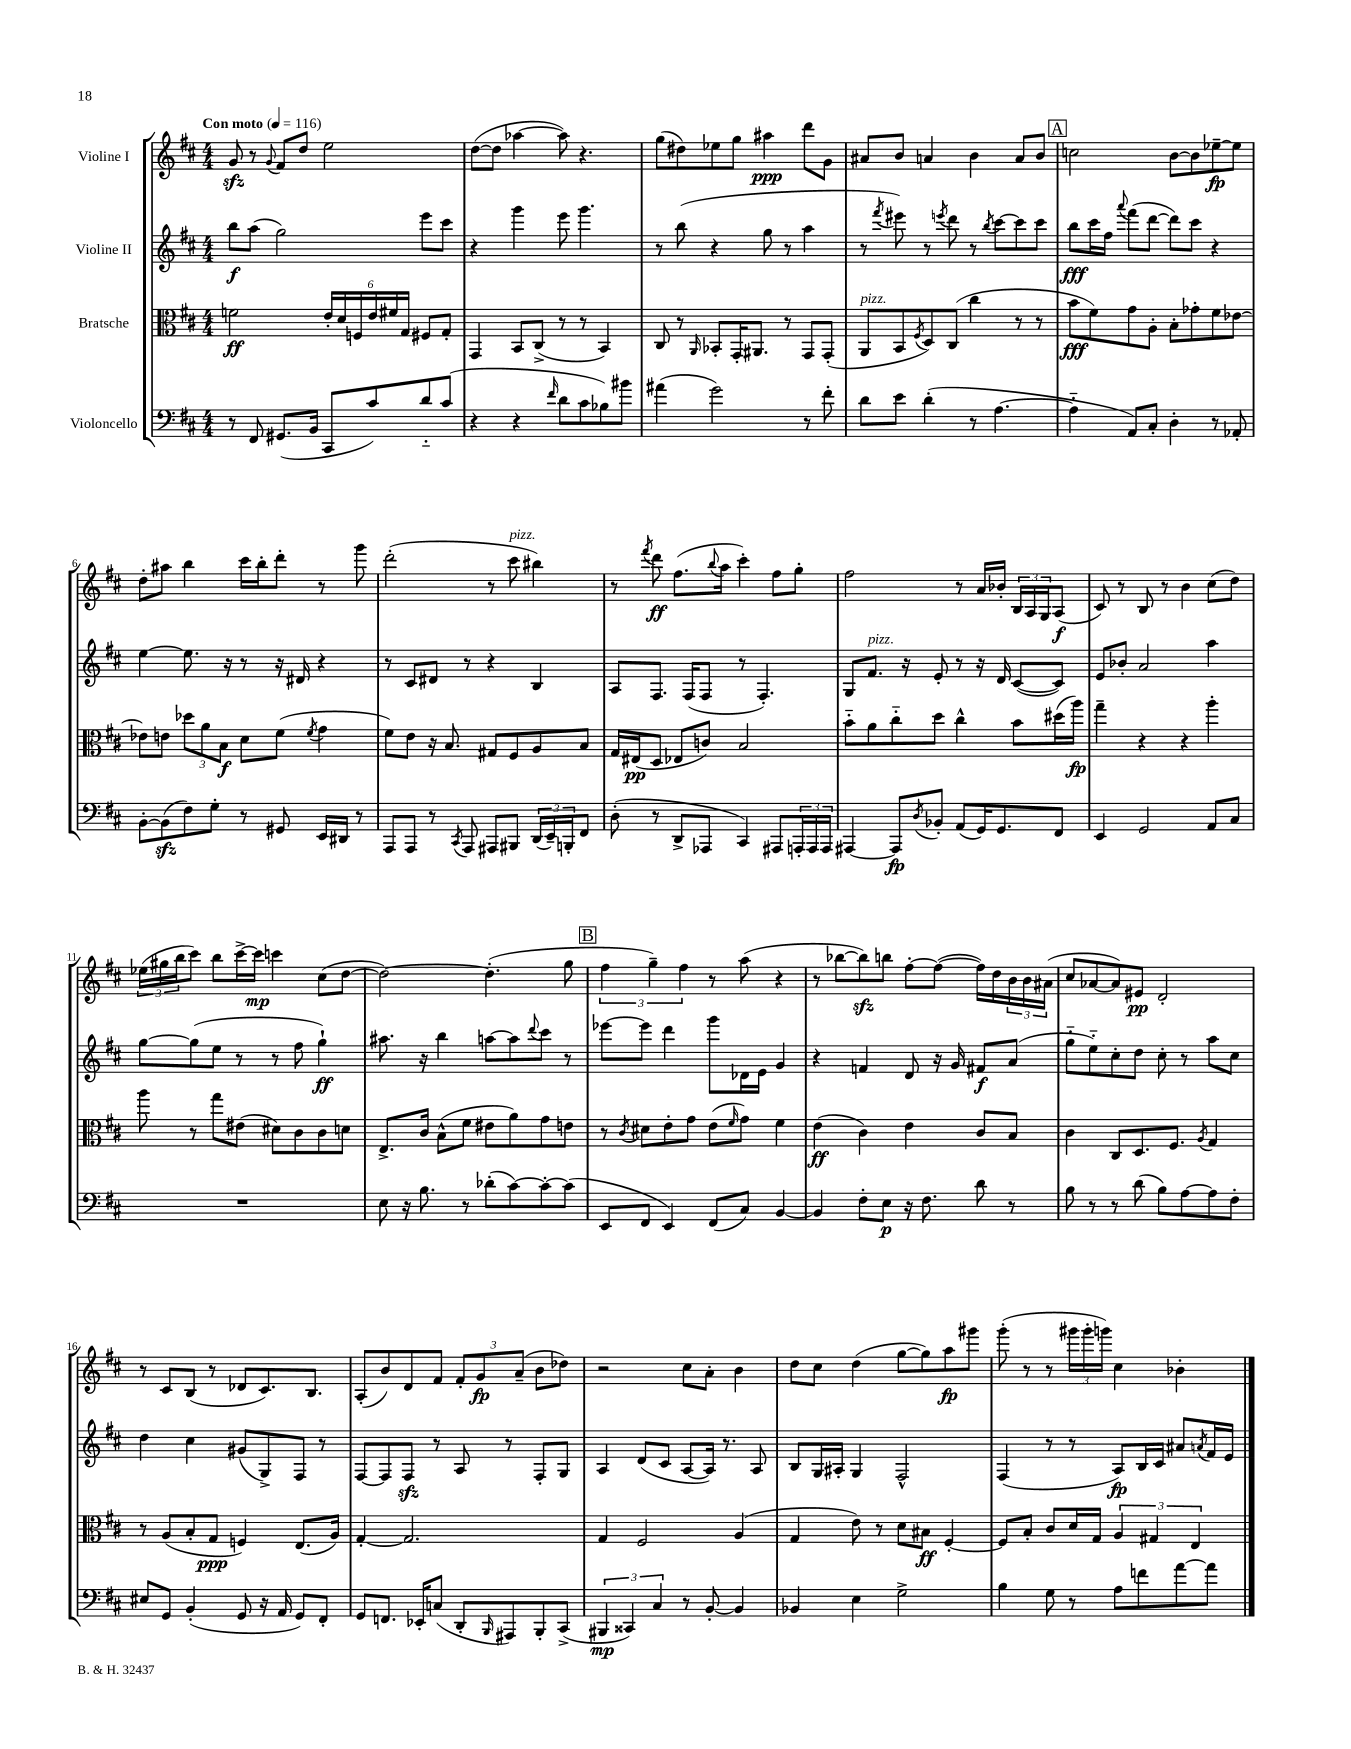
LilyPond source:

<<
\new StaffGroup <<
\new Staff = "s0" \with { instrumentName = "Violine I" } {
    \clef treble \key d \major \numericTimeSignature \time 4/4 \tempo "Con moto" 4 = 116
    g'8\sfz r8 \appoggiatura { g'8 } fis'8 d''8 e''2 |
    d''8~( d''8 aes''4~ aes''8) r4. |
    g''8( dis''8) ees''8 g''8 ais''4\ppp d'''8 g'8 |
    ais'8 b'8 a'4 b'4 a'8 b'8 |
    \mark \markup { \box "A" } c''2 b'8~ b'8 ees''8~--\fp ees''8 |
    d''8-. ais''8 b''4 cis'''16 b''16-. d'''8-. r8 g'''8 |
    d'''2-.( r8 cis'''8^\markup { \italic "pizz." } bis''4) |
    r8 \acciaccatura { fis'''8 } d'''8\ff fis''8.( \appoggiatura { b''8 } a''16 cis'''4-.) fis''8 g''8-. |
    fis''2 r8 a'16 bes'16-. \tuplet 3/2 { b16 a16 g16 } a8\f( |
    cis'8) r8 b8 r8 b'4 cis''8( d''8) |
    \tuplet 3/2 { ees''16( gis''16 b''16 } cis'''8) b''8 cis'''16~-> cis'''16\mp c'''4 cis''8( d''8~ |
    d''2~) d''4.-.( g''8 |
    \mark \markup { \box "B" } \tuplet 3/2 { fis''4 g''4--) fis''4 } r8 a''8( r4 |
    r8 bes''8~ bes''8\sfz) b''8 fis''8~-. fis''8~( fis''16) d''16 \tuplet 3/2 { b'16 b'16 ais'16( } |
    cis''8 aes'8~ aes'8) eis'8\pp d'2-. |
    r8 cis'8 b8( r8 des'8 cis'8.) b8. |
    a8-.( b'8) d'8 fis'8 \tuplet 3/2 { fis'8-. g'8\fp a'8--( } b'8 des''8) |
    r2 cis''8 a'8-. b'4 |
    d''8 cis''8 d''4( g''8~ g''8) a''8\fp gis'''8 |
    g'''8-.( r8 r8 \tuplet 3/2 { gis'''16 gis'''16-. g'''16) } cis''4 bes'4-. \bar "|." |
}
\new Staff = "s1" \with { instrumentName = "Violine II" } {
    \clef treble \key d \major \numericTimeSignature \time 4/4
    b''8\f a''8( g''2) e'''8 cis'''8 |
    r4 g'''4 e'''8 g'''4. |
    r8 b''8( r4 g''8 r8 a''4 |
    r8 \acciaccatura { fis'''8 } eis'''8) r8 \acciaccatura { e'''8 } d'''8 r8 \acciaccatura { b''8 } cis'''8~ cis'''8 cis'''8 |
    \mark \markup { \box "A" } b''8\fff cis'''16 fis''16 \appoggiatura { a'''8 } fis'''8( d'''8~ d'''8) cis'''8 r4 |
    e''4~ e''8. r16 r8 r16 dis'16 r4 |
    r8 cis'8 dis'8 r8 r4 b4 |
    a8 fis8. fis16( fis8 r8 fis4.-.) |
    g8 fis'8.^\markup { \italic "pizz." } r16 e'8-. r8 r16 d'16 cis'8~( cis'8) |
    e'8 bes'8-. a'2 a''4 |
    g''8~ g''8( e''8 r8 r8 fis''8 g''4-!\ff) |
    ais''8. r16 b''4 a''8~ a''8 \appoggiatura { d'''8 } cis'''8 r8 |
    \mark \markup { \box "B" } ees'''8~ ees'''8 d'''4 g'''8 des'16 e'16 g'4 |
    r4 f'4 d'8 r16 g'16 fis'8\f a'8( |
    g''8-_ e''8-_) cis''8-. d''8 cis''8-. r8 a''8 cis''8 |
    d''4 cis''4 gis'8( g8->) fis8 r8 |
    fis8~ fis8 fis8\sfz r8 a8 r8 fis8-. g8 |
    a4 d'8( cis'8 a8~ a16) r8. a8 |
    b8 g16 ais16-. g4 fis2-^ |
    fis4( r8 r8 a8\fp) b16 cis'16 ais'8 \acciaccatura { a'8 } fis'16 e'16 \bar "|." |
}
\new Staff = "s2" \with { instrumentName = "Bratsche" } {
    \clef alto \key d \major \numericTimeSignature \time 4/4
    f'2\ff \tuplet 6/4 { e'16-. d'16 f16 e'16 fis'16 g16 } fis8 g8-. |
    g,4 b,8 cis8->( r8 r8 b,4) |
    cis8 r8 \grace { a,16 } bes,8-. g,16-. ais,8. r8 g,8 g,8-.( |
    a,8^\markup { \italic "pizz." } b,8 \acciaccatura { fis8 } d8) cis8( cis''4 r8 r8 |
    \mark \markup { \box "A" } b'8\fff fis'8) g'8 a8-. b8-. ges'8-. fis'8 ees'8~ |
    ees'8 e'8 \tuplet 3/2 { des''8 a'8 b8\f } d'8 fis'8( \acciaccatura { fis'8 } g'4 |
    fis'8) e'8 r16 b8. gis8 fis8 a8 b8 |
    g16 eis16\pp( d8 ees8 c'8) b2 |
    b'8-_ a'8 cis''8-_ d''8 cis''4-^ b'8 dis''16( a''16\fp) |
    g''4-- r4 r4 a''4-. |
    a''8 r8 g''8 eis'8( dis'8) cis'8 cis'8 d'8 |
    e8.-> cis'16 b8-^( fis'8 eis'8 a'8) g'8 e'8 |
    \mark \markup { \box "B" } r8 \acciaccatura { cis'8 } dis'8 e'8-. g'8 e'8( \grace { fis'16 } g'8) fis'4 |
    e'4\ff( cis'4) e'4 cis'8 b8 |
    cis'4 cis8 d8. fis8. \acciaccatura { a8 } g4 |
    r8 a8( b8-. g8\ppp f4) e8.( a16) |
    g4~-. g2. |
    g4 fis2 a4( |
    g4 e'8) r8 d'8 bis8\ff fis4~-. |
    fis8 b8-. cis'8 d'16 g16 \tuplet 3/2 { a4 gis4 e4 } \bar "|." |
}
\new Staff = "s3" \with { instrumentName = "Violoncello" } {
    \clef bass \key d \major \numericTimeSignature \time 4/4
    r8 fis,8 gis,8.( b,16 cis,8 cis'8) d'8-_ cis'8( |
    r4 r4 \grace { fis'16 } d'8 cis'8 bes8) bis'8 |
    ais'4( g'2) r8 fis'8-. |
    d'8 e'8 d'4-.( r8 a4.~ |
    \mark \markup { \box "A" } a4-_ a,8) cis8-. d4-. r8 aes,8-. |
    b,8~-. b,8\sfz( fis8) g8-. r8 gis,8 e,16 dis,16 r8 |
    a,,8 a,,8 r8 \acciaccatura { cis,8 } a,,8 ais,,8 bis,,8 \tuplet 3/2 { d,16( e,16--) b,,16-. } fis,8 |
    d8-.( r8 d,8-> aes,,8 cis,4) ais,,8 \tuplet 3/2 { a,,16-. a,,16 a,,16 } |
    ais,,4~ ais,,8\fp \acciaccatura { d8 } bes,8-. a,8( g,16) g,8. fis,8 |
    e,4 g,2 a,8 cis8 |
    R1 |
    e8 r16 b8. r8 des'8-.( cis'8~) cis'8~-. cis'8( |
    \mark \markup { \box "B" } e,8 fis,8 e,4) fis,8( cis8) b,4~ |
    b,4 fis8-. e8\p r16 fis8. d'8 r8 |
    b8 r8 r8 d'8( b8) a8~ a8 fis8-. |
    eis8 g,8 b,4-.( g,8 r16 a,16 g,8) fis,8-. |
    g,8 f,8. ees,16-. c8( d,8-. \grace { b,,16 } ais,,8) b,,8-. cis,8->( |
    \tuplet 3/2 { bis,,4\mp cisis,4) cis4 } r8 b,8~-. b,4 |
    bes,4 e4 g2-> |
    b4 g8 r8 a8 f'8 a'8~ a'8 \bar "|." |
}
>>
>>
